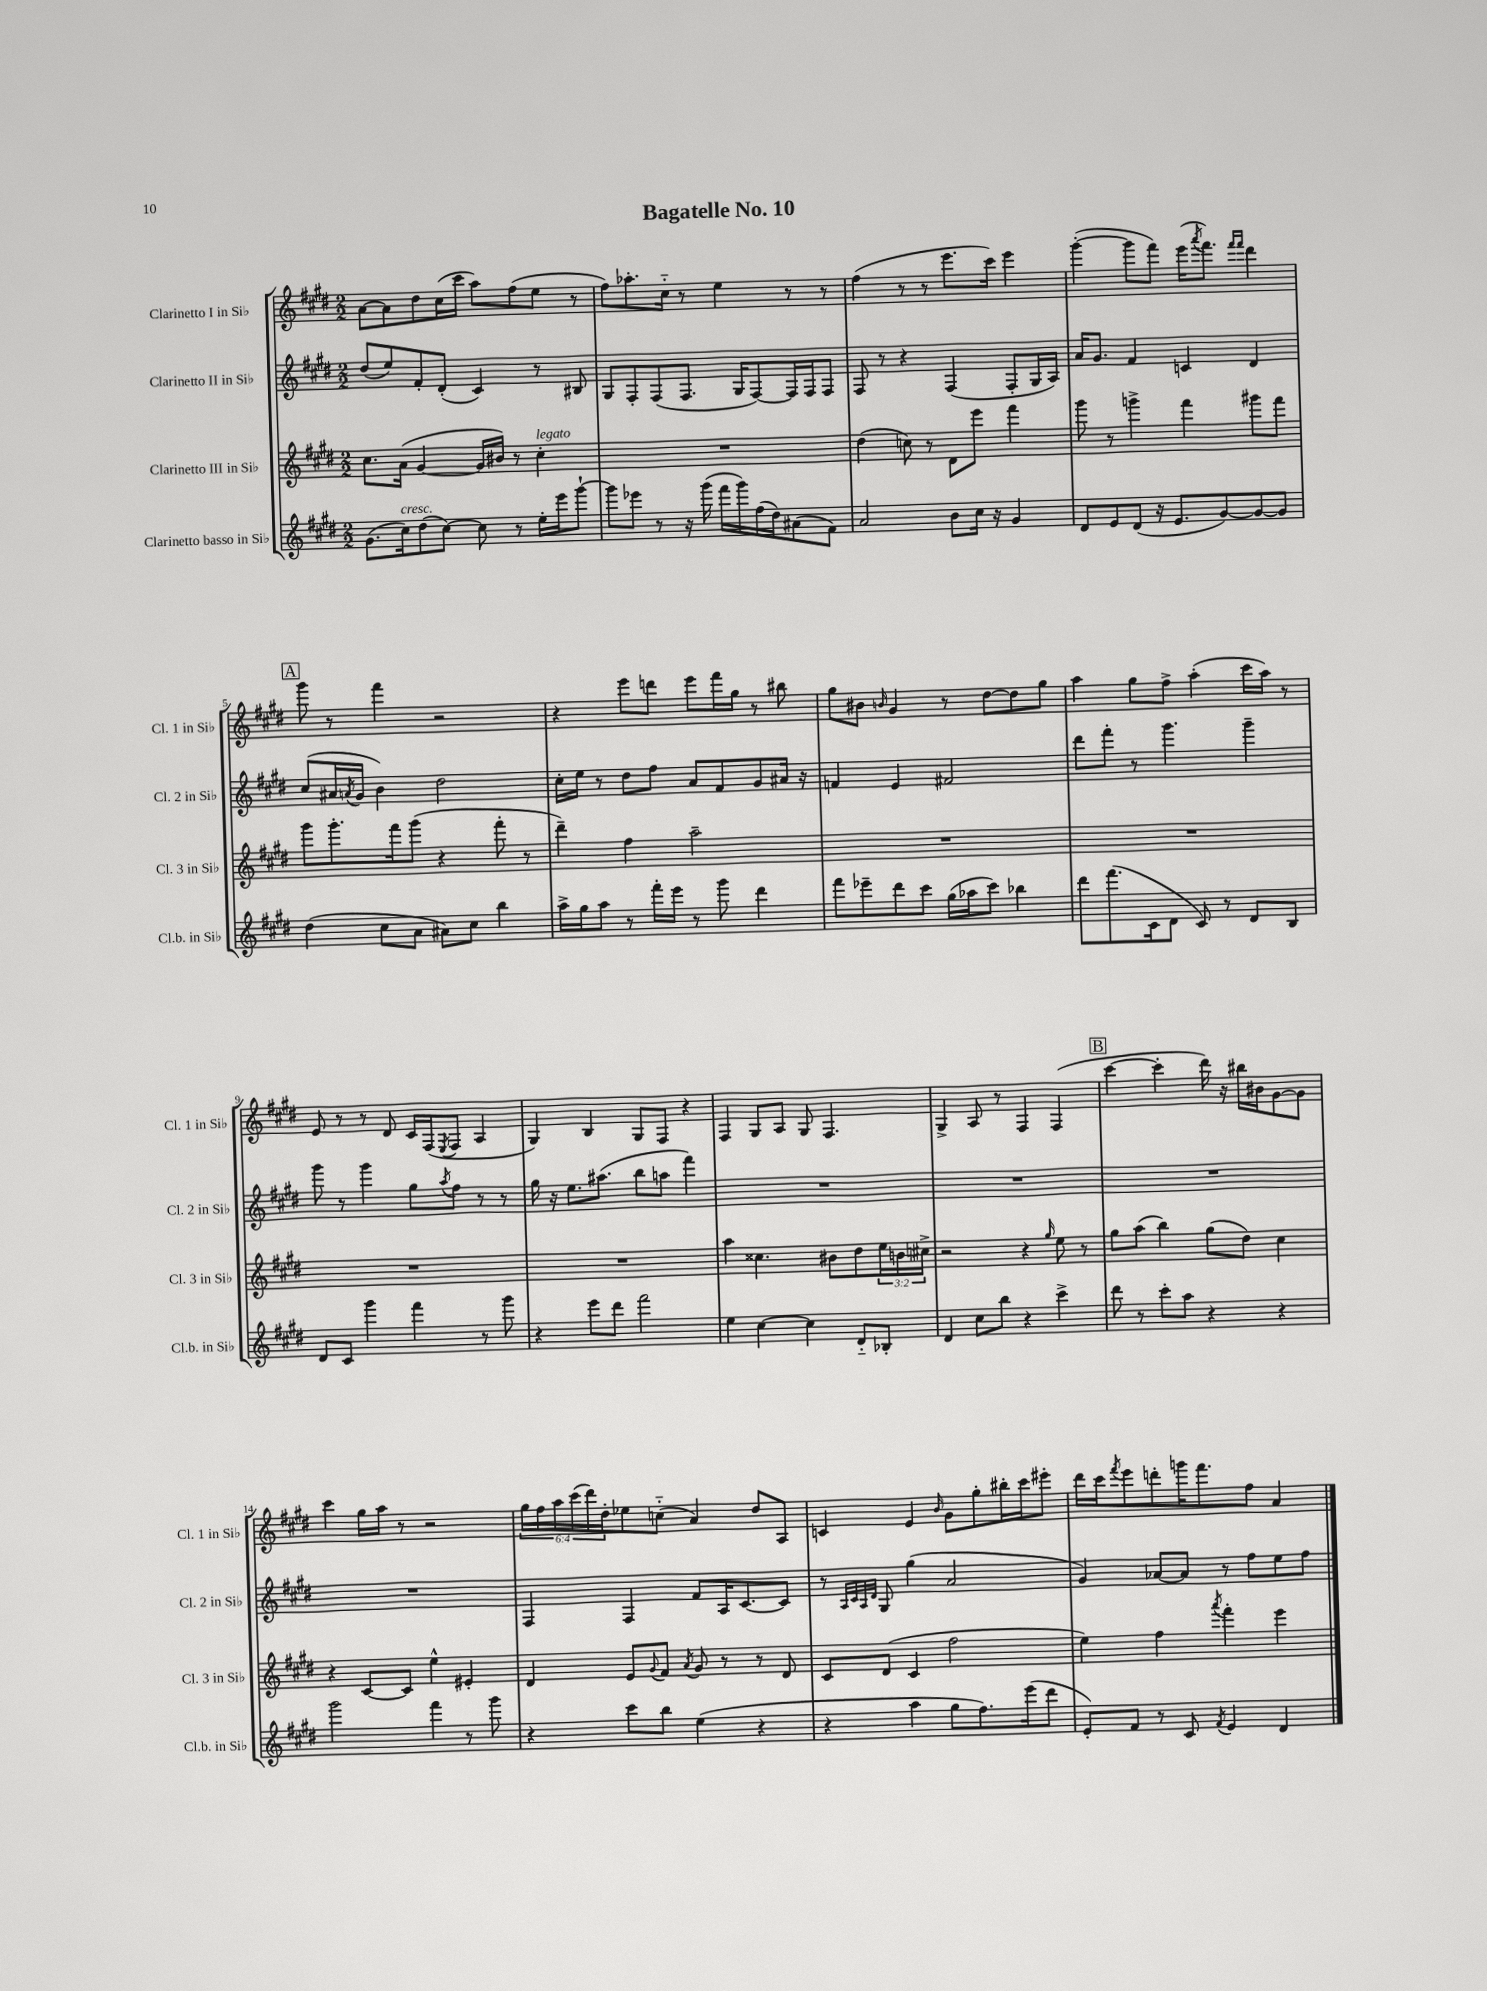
\header { title = "Bagatelle No. 10" }
<<
\new StaffGroup <<
\new Staff = "s0" \with { instrumentName = "Clarinetto I in Sib" shortInstrumentName = "Cl. 1 in Sib" } {
    \clef treble \key e \major \numericTimeSignature \time 2/2 \override Staff.TupletNumber.text = #tuplet-number::calc-fraction-text
    a'8~ a'8 dis''8 cis''16( cis'''16 a''8) fis''8( e''8 r8 |
    fis''8) aes''8.-. cis''16-_ r8 e''4 r8 r8 |
    fis''4( r8 r8 e'''8. cis'''16) e'''4 |
    gis'''4~-.( gis'''8 fis'''8) e'''16( \acciaccatura { a'''8 } fis'''8.) \grace { fis'''16 fis'''16 } dis'''4 |
    \mark \markup { \box "A" } gis'''8 r8 fis'''4 r2 |
    r4 e'''8 d'''8 e'''8 fis'''16 gis''16 r8 bis''8 |
    gis''8 bis'8 \grace { b'16 } gis'4 r8 dis''8~ dis''8 gis''8 |
    a''4 gis''8 fis''8-> a''4-.( cis'''16 a''16) r8 |
    e'8 r8 r8 dis'8 cis'16 fis16( \acciaccatura { e8 } fis8 a4 |
    gis4) b4 gis8 fis8 r4 |
    fis4 gis8 a8 gis8 fis4. |
    gis4-> a8 r8 fis4 fis4( |
    \mark \markup { \box "B" } cis'''4~ cis'''4-. dis'''16) r16 bis''16 bis'16 gis'8~ gis'8 |
    cis'''4 gis''16 a''16 r8 r2 |
    \tuplet 6/4 { gis''16 fis''16 a''16 cis'''16( dis'''16) dis''16-. } ees''8 c''8-_( a'4) dis''8 a8 |
    c'4 e'4 \grace { b'16 } gis'8 gis''8-. bis''16-. cis'''16 eis'''8-. |
    dis'''16 cis'''16 \acciaccatura { fis'''8 } e'''8 d'''8-. g'''16 fis'''8. fis''8 a'4 \bar "|." |
}
\new Staff = "s1" \with { instrumentName = "Clarinetto II in Sib" shortInstrumentName = "Cl. 2 in Sib" } {
    \clef treble \key e \major \numericTimeSignature \time 2/2
    dis''8( e''8) fis'8-. dis'8-.( cis'4) r8 bis8 |
    gis8 fis8-. fis8( fis8. gis16 fis8~) fis16 fis16 fis8 |
    fis8 r8 r4 fis4( fis8-. gis16 a16) |
    a'16 gis'8. fis'4 c'4 dis'4 |
    \mark \markup { \box "A" } cis''8( ais'16 \acciaccatura { a'8 } gis'16 b'4) dis''2 |
    cis''16-. e''16 r8 dis''8 fis''8 a'8 fis'8 gis'8 ais'16 r16 |
    f'4 e'4 fis'2 |
    dis'''8 fis'''8-. r8 gis'''4. gis'''4-- |
    gis'''8 r8 gis'''4 gis''8 \acciaccatura { a''8 } fis''8 r8 r8 |
    gis''16 r16 e''8. ais''8.( b''8 a''8 fis'''4) |
    R1 |
    R1 |
    \mark \markup { \box "B" } R1 |
    R1 |
    fis4 fis4 fis'8 a16 cis'8.~ cis'8 |
    r8 \grace { a32 cis'32 a32 dis'32 } gis8 gis''4( a'2 |
    gis'4) aes'8~ aes'8 r8 fis''8 e''8 fis''8 \bar "|." |
}
\new Staff = "s2" \with { instrumentName = "Clarinetto III in Sib" shortInstrumentName = "Cl. 3 in Sib" } {
    \clef treble \key e \major \numericTimeSignature \time 2/2 \override Staff.TupletNumber.text = #tuplet-number::calc-fraction-text
    cis''8. a'16( gis'4~ gis'16 bis'16) r8 cis''4-.^\markup { \italic "legato" } |
    R1 |
    dis''4( c''8) r8 dis'8 e'''8 fis'''4 |
    gis'''8 r8 g'''4-> fis'''4 gis'''8 fis'''8 |
    \mark \markup { \box "A" } gis'''8 gis'''8.-. fis'''16 gis'''8( r4 fis'''8-. r8 |
    dis'''4--) fis''4 a''2-- |
    R1 |
    R1 |
    R1 |
    R1 |
    a''4 cisis''4. bis'8 dis''8 \tuplet 3/2 { e''16 b'16 cis''16-> } |
    r2 r4 \grace { gis''16 } e''8 r8 |
    \mark \markup { \box "B" } gis''8 a''8( b''4) gis''8( dis''8) cis''4 |
    r4 cis'8~ cis'8 e''4-^ eis'4-. |
    dis'4 e'8 \appoggiatura { gis'8 } fis'8 \acciaccatura { a'8 } gis'8 r8 r8 dis'8 |
    cis'8 dis'8( cis'4 fis''2 |
    e''4) fis''4 \acciaccatura { a'''8 } fis'''4-. e'''4 \bar "|." |
}
\new Staff = "s3" \with { instrumentName = "Clarinetto basso in Sib" shortInstrumentName = "Cl.b. in Sib" } {
    \clef treble \key e \major \numericTimeSignature \time 2/2
    gis'8.( cis''16^\markup { \italic "cresc." }) dis''8( cis''8~) cis''8 r8 e''16-. e'''16 gis'''8~-! |
    gis'''8 ees'''8 r8 r16 gis'''16( fis'''16 gis'''16) fis''16( dis''16) ais'8( fis'8) |
    a'2 b'8 cis''16 r16 gis'4 |
    dis'8 e'8 dis'8( r16 e'8. gis'8~) gis'8~ gis'8 |
    \mark \markup { \box "A" } dis''4( cis''8 a'8 ais'8) cis''8 b''4 |
    a''16-> gis''16 a''8 r8 fis'''16-. e'''16 r8 gis'''8 dis'''4 |
    fis'''8 ees'''8-- dis'''8 cis'''8 gis''16( aes''16 cis'''8) bes''4 |
    dis'''8 fis'''8.( cis'16 dis'8 cis'8) r8 dis'8 b8 |
    dis'8 cis'8 gis'''4 fis'''4 r8 gis'''8 |
    r4 e'''8 dis'''8 fis'''2 |
    e''4 cis''4~ cis''4 dis'8-_ bes8-. |
    dis'4 cis''8 b''8 r4 cis'''4-> |
    \mark \markup { \box "B" } dis'''8 r8 cis'''8-. a''8 r4 r4 |
    gis'''2 fis'''4 r8 gis'''8 |
    r4 cis'''8 b''8 e''4( r4 |
    r4 a''4 gis''8 fis''8.) e'''16( dis'''8 |
    e'8-.) fis'8 r8 cis'8 \acciaccatura { fis'8 } e'4 dis'4 \bar "|." |
}
>>
>>
